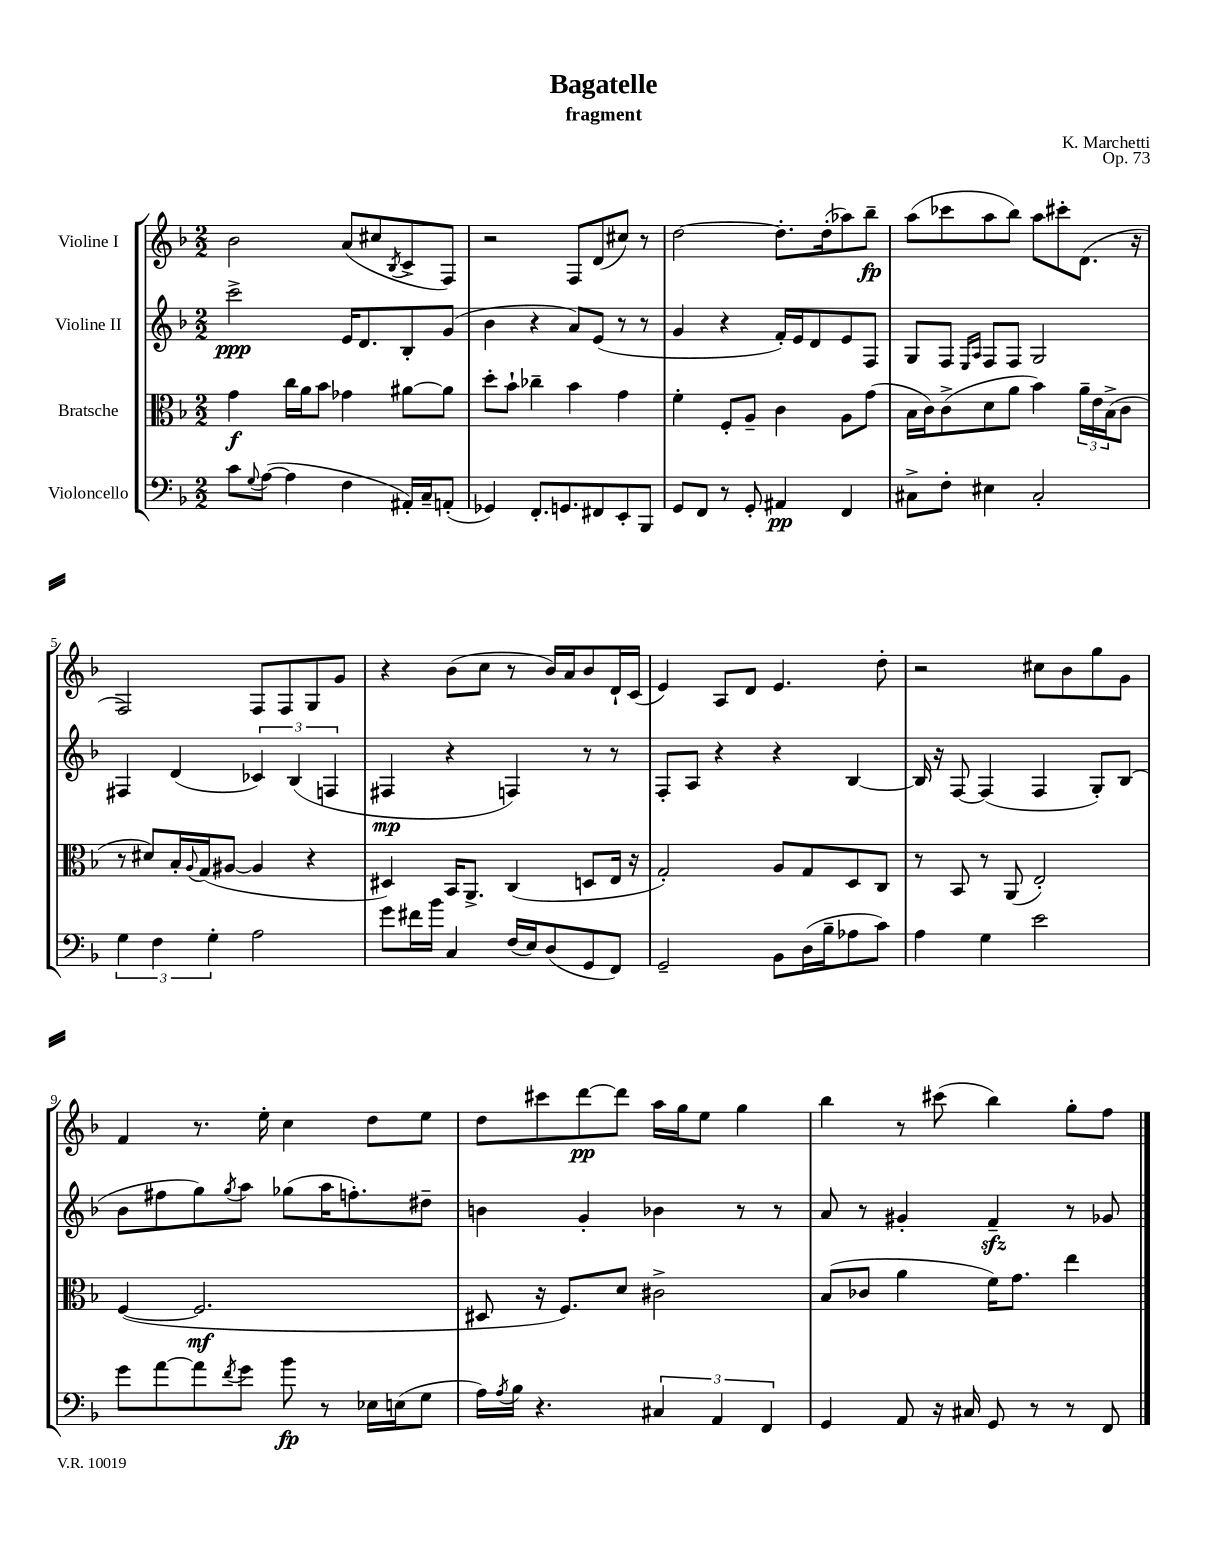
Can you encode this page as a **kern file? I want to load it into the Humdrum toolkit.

**kern	**dynam	**kern	**dynam	**kern	**dynam	**kern	**dynam
*part4	*part4	*part3	*part3	*part2	*part2	*part1	*part1
*staff4	*staff4	*staff3	*staff3	*staff2	*staff2	*staff1	*staff1
*I"Violoncello	*	*I"Bratsche	*	*I"Violine II	*	*I"Violine I	*
*clefF4	*	*clefC3	*	*clefG2	*	*clefG2	*
*k[b-]	*	*k[b-]	*	*k[b-]	*	*k[b-]	*
*M2/2	*	*M2/2	*	*M2/2	*	*M2/2	*
=1	=1	=1	=1	=1	=1	=1	=1
8c\L	.	4g\	f	2ccc^\	ppp	2b-\	.
8qqG/	.	.	.	.	.	.	.
([8A\J	.	.	.	.	.	.	.
4A\]	.	16cc\LL	.	.	.	.	.
.	.	16a\J	.	.	.	.	.
.	.	8b-\J	.	.	.	.	.
4F\	.	4g-X\	.	16e/KL	.	(8a/L	.
.	.	.	.	8.d/	.	.	.
.	.	.	.	.	.	8cc#X/	.
.	.	.	.	.	.	8qB-/	.
16AA#X'/LL)	.	[8a#X\L	.	8B-'/	.	8c^/	.
16C~/J	.	.	.	.	.	.	.
(8AAn'/J	.	8a#\J]	.	(8g/J	.	8F/J)	.
=2	=2	=2	=2	=2	=2	=2	=2
4GG-X/)	.	8dd'\L	.	4b-\	.	2r	.
.	.	8b-`\J	.	.	.	.	.
8.FF'/L	.	4cc-X~\	.	4r	.	.	.
8.GGn/	.	.	.	.	.	.	.
.	.	4b-\	.	8a/L)	.	8F/L	.
8FF#X/	.	.	.	(8e/J	.	(8d/	.
8EE'/	.	4g\	.	8r	.	8cc#X/J)	.
8BBB-/J	.	.	.	8r	.	8r	.
=3	=3	=3	=3	=3	=3	=3	=3
8GG/L	.	4f'\	.	4g/	.	[2dd\	.
8FF/J	.	.	.	.	.	.	.
8r	.	8F'/L	.	4r	.	.	.
8GG'/	.	8A~/J	.	.	.	.	.
4AA#X/	pp	4c\	.	16f'/LL)	.	8.dd'\L]	.
.	.	.	.	16e/J	.	.	.
.	.	.	.	8d/	.	.	.
.	.	.	.	.	.	(16dd'\k	.
4FF/	.	8A\L	.	8e/	.	8aa-X\)	.
.	.	(8g\J	.	8F/J	.	8bb-~\J	fp
=4	=4	=4	=4	=4	=4	=4	=4
8C#X^\L	.	16B-\LL	.	8G/L	.	(8aa\L	.
.	.	16c\J)	.	.	.	.	.
8F'\J	.	(8c^\	.	8F/J	.	8ccc-X\	.
.	.	.	.	16qqE/LL	.	.	.
.	.	.	.	16qqA/JJ	.	.	.
4E#X\	.	8d\	.	8F/L	.	8aa\	.
.	.	8a\J	.	8F/J	.	8bb-\J)	.
2C#'/	.	4b-\)	.	2G/	.	8aa\L	.
.	.	.	.	.	.	8ccc#X'\	.
.	.	24a~\LL	.	.	.	(8.d\J	.
.	.	24e\	.	.	.	.	.
.	.	(24B-^\J	.	.	.	.	.
.	.	8c\J	.	.	.	.	.
.	.	.	.	.	.	16r	.
!!LO:LB:g=z
=5	=5	=5	=5	=5	=5	=5	=5
6G\	.	8r	.	4F#X/	.	2F/)	.
.	.	8d#X/L)	.	.	.	.	.
6F\	.	.	.	.	.	.	.
.	.	16B-'/L	.	(4d/	.	.	.
.	.	8qqA/	.	.	.	.	.
.	.	(16G/J	.	.	.	.	.
6G'\	.	.	.	.	.	.	.
.	.	[8A#X/J	.	.	.	.	.
2A\	.	4A#/]	.	6c-X/)	.	8F/L	.
.	.	.	.	.	.	8F/	.
.	.	.	.	(6B-/	.	.	.
.	.	4r	.	.	.	8G/	.
.	.	.	.	6Fn/	.	.	.
.	.	.	.	.	.	8g/J	.
=6	=6	=6	=6	=6	=6	=6	=6
8g\L	.	4D#X/)	.	4F#X/	mp	4r	.
16f#X\L	.	.	.	.	.	.	.
16b-\JJ	.	.	.	.	.	.	.
4C/	.	16BB-/KL	.	4r	.	(8b-\L	.
.	.	8.AA^/J	.	.	.	.	.
.	.	.	.	.	.	8cc\J	.
(16F/LL	.	(4C/	.	4Fn/)	.	8r	.
16E/J)	.	.	.	.	.	.	.
(8D/	.	.	.	.	.	16b-/LL)	.
.	.	.	.	.	.	16a/J	.
8GG/	.	8Dn/L	.	8r	.	8b-/	.
8FF/J)	.	16E/Jk	.	8r	.	16d`/L	.
.	.	16r	.	.	.	(16c/JJ	.
=7	=7	=7	=7	=7	=7	=7	=7
2GG~/	.	2G'/)	.	8F'/L	.	4e/)	.
.	.	.	.	8A/J	.	.	.
.	.	.	.	4r	.	8A/L	.
.	.	.	.	.	.	8d/J	.
8BB-\L	.	8A/L	.	4r	.	4.e/	.
(16D\L	.	8G/	.	.	.	.	.
16B-~\J	.	.	.	.	.	.	.
8A-X\	.	8D/	.	[4B-/	.	.	.
8c\J)	.	8C/J	.	.	.	8dd'\	.
=8	=8	=8	=8	=8	=8	=8	=8
4A\	.	8r	.	16B-/]	.	2r	.
.	.	.	.	16r	.	.	.
.	.	8BB-/	.	[8F/	.	.	.
4G\	.	8r	.	(4F/]	.	.	.
.	.	(8AA/	.	.	.	.	.
2e\	.	2E'/)	.	4F/	.	8cc#X\L	.
.	.	.	.	.	.	8b-\	.
.	.	.	.	8G'/L)	.	8gg\	.
.	.	.	.	(8B-/J	.	8g\J	.
!!LO:LB:g=z
=9	=9	=9	=9	=9	=9	=9	=9
8g\L	.	([4F/	.	8b-\L	.	4f/	.
[8a\	.	.	.	8ff#X\	.	.	.
8a\]	.	2.F/]	mf	8gg\)	.	8.r	.
8qf/	.	.	.	8qgg/	.	.	.
8g\J	.	.	.	8aa\J	.	.	.
.	.	.	.	.	.	16ee'\	.
8b-\	fp	.	.	(8gg-X\L	.	4cc\	.
8r	.	.	.	16aa\K	.	.	.
.	.	.	.	8.ffn'\)	.	.	.
16E-X\LL	.	.	.	.	.	8dd\L	.
(16En\J	.	.	.	.	.	.	.
8G\J	.	.	.	8dd#X~\J	.	8ee\J	.
=10	=10	=10	=10	=10	=10	=10	=10
16A\LL)	.	8D#X/	.	4bn\	.	8dd\L	.
8qA/	.	.	.	.	.	.	.
16B-\JJ	.	.	.	.	.	.	.
4.r	.	16r	.	.	.	8ccc#X\	.
.	.	8.F/L)	.	.	.	.	.
.	.	.	.	4g'/	.	[8ddd\	pp
.	.	8d/J	.	.	.	8ddd\J]	.
6C#X/	.	2c#X^\	.	4b-X\	.	16aa\LL	.
.	.	.	.	.	.	16gg\J	.
.	.	.	.	.	.	8ee\J	.
6AA/	.	.	.	.	.	.	.
.	.	.	.	8r	.	4gg\	.
6FF/	.	.	.	.	.	.	.
.	.	.	.	8r	.	.	.
=11	=11	=11	=11	=11	=11	=11	=11
4GG/	.	(8B-/L	.	8a/	.	4bb-\	.
.	.	8c-X/J	.	8r	.	.	.
8AA/	.	4a\	.	4g#X'/	.	8r	.
16r	.	.	.	.	.	(8ccc#X\	.
16C#X/	.	.	.	.	.	.	.
8GG/	.	16f\KL)	.	4fzz~/	.	4bb-\)	.
.	.	8.g\J	.	.	.	.	.
8r	.	.	.	.	.	.	.
8r	.	4ee\	.	8r	.	8gg'\L	.
8FF/	.	.	.	8g-X/	.	8ff\J	.
==	==	==	==	==	==	==	==
*-	*-	*-	*-	*-	*-	*-	*-
